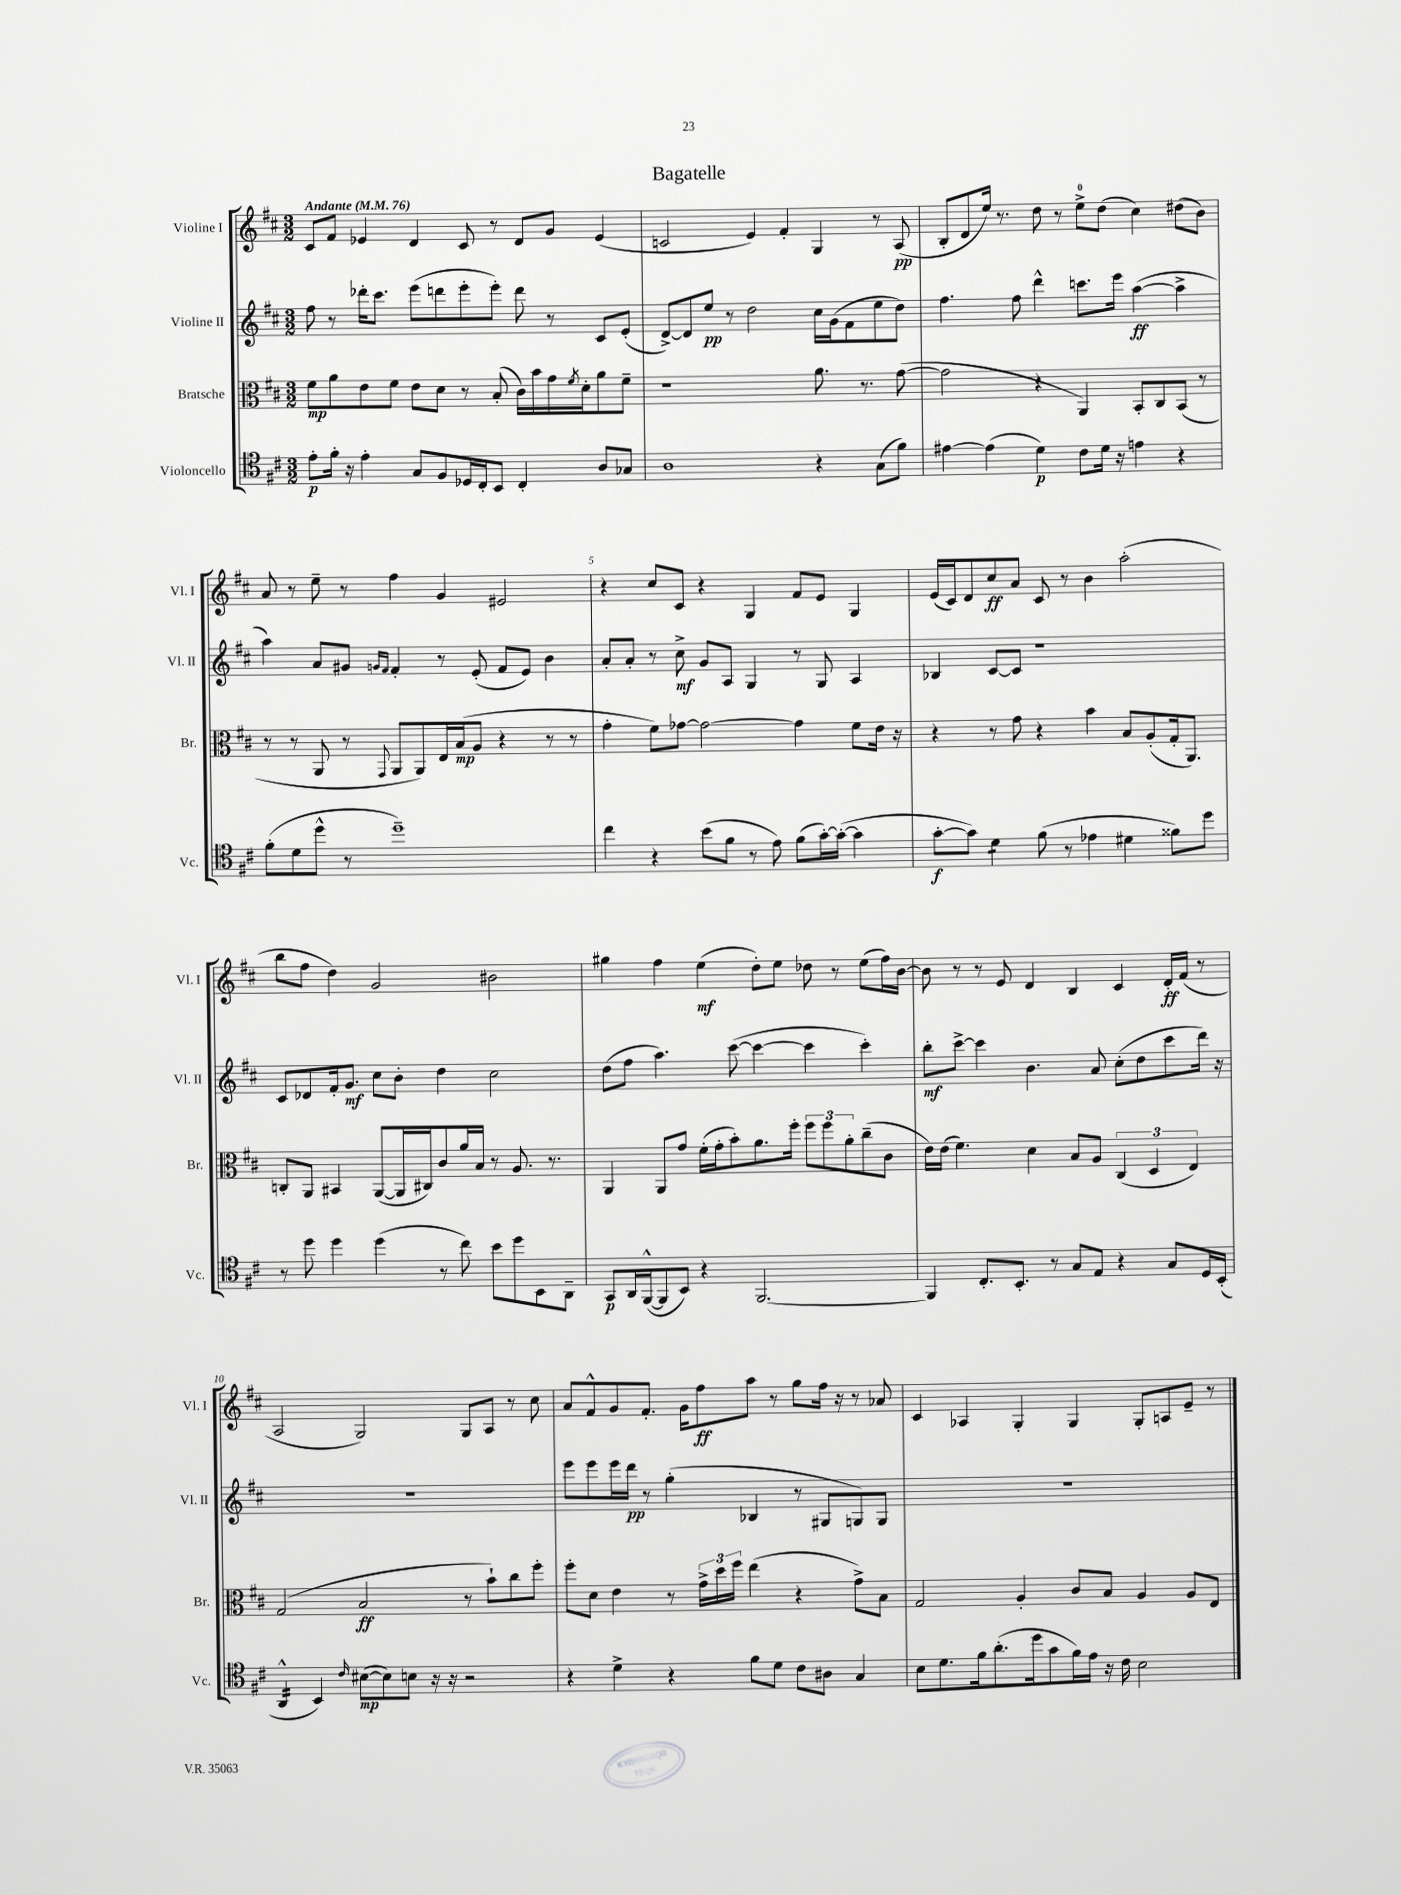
\header { title = "Bagatelle" }
<<
\new StaffGroup <<
\new Staff = "s0" \with { instrumentName = "Violine I" shortInstrumentName = "Vl. I" } {
    \clef treble \key d \major \numericTimeSignature \time 3/2 \tempo "Andante" 4 = 76
    cis'8 fis'8 ees'4 d'4 cis'8 r8 d'8 g'8 ees'4( |
    c'2 e'4) fis'4-. g4 r8 a8\pp( |
    b8-. d'8 e''16) r8. d''8 r8 e''8-0-> d''8( cis''4) dis''8( b'8) |
    a'8 r8 e''8-- r8 fis''4 g'4 eis'2 |
    r4 cis''8 cis'8 r4 g4 fis'8 e'8 g4 |
    e'16( cis'16) d'8 cis''8\ff a'8 cis'8 r8 b'4 a''2-.( |
    b''8 fis''8 d''4) g'2 bis'2 |
    gis''4 fis''4 e''4\mf( d''8-.) e''8 des''8 r8 e''8( fis''16) b'16~ |
    b'8 r8 r8 e'8 d'4 b4 cis'4 d'16-.\ff fis'16( r8 |
    a2 g2) g8 a8 r8 cis''8 |
    a'8 fis'8-^ g'8 fis'8.-. g'16 fis''8\ff a''8 r8 g''8 fis''16 r16 r8 aes'8 |
    cis'4 aes4 g4-. g4 g8-. a8 e'8-- r8 \bar "|." |
}
\new Staff = "s1" \with { instrumentName = "Violine II" shortInstrumentName = "Vl. II" } {
    \clef treble \key d \major \numericTimeSignature \time 3/2
    fis''8 r8 des'''16-. cis'''8. e'''8( d'''8 e'''8-. e'''8-.) d'''8 r8 cis'8 e'8-.( |
    d'8~->) d'8 e''8\pp r8 d''2 cis''16 g'16( fis'8 e''8 d''8) |
    fis''4. fis''8 d'''4-^ c'''8. e'''16 a''4~\ff( a''4-> |
    a''4) a'8 gis'8 \grace { g'16 fis'16 } fis'4-. r8 e'8-.( fis'8 e'8) b'4 |
    a'8-. a'8-. r8 cis''8->\mf g'8 a8 g4 r8 g8 a4 |
    bes4 cis'8~ cis'8 r1 |
    cis'8 des'8 fis'16-. g'8.\mf cis''8 b'8-. d''4 cis''2 |
    d''8( fis''8 a''4.) cis'''8~( cis'''4~ cis'''4 cis'''4-.) |
    b''8-.\mf cis'''8~-> cis'''4 b'4. a'8 cis''8-.( d''8 cis'''8 d'''16) r16 |
    R1. |
    e'''8 e'''8 e'''16 d'''16\pp r8 g''4-.( bes4 r8 gis8 g8) g8 |
    R1. \bar "|." |
}
\new Staff = "s2" \with { instrumentName = "Bratsche" shortInstrumentName = "Br." } {
    \clef alto \key d \major \numericTimeSignature \time 3/2
    fis'8\mp a'8 e'8 fis'8 e'8 d'8 r8 b8-.( cis'16) b'16 g'16 \acciaccatura { fis'8 } d'16-. a'8 fis'8-- |
    r1 a'8. r8. g'8~( |
    g'2 r4 a,4) b,8-. cis8 b,8( r8 |
    r8 r8 a,8 r8 \appoggiatura { g,8 } a,8 a,8) e16 b16\mp( a8 r4 r8 r8 |
    g'4-. fis'8) ges'8~ ges'2~ ges'4 fis'8 e'16 r16 |
    r4 r8 g'8 r4 b'4 b8 a8-.( g16-. a,8.) |
    c8-. a,8 bis,4 a,8~( a,16 cis16) cis'8 a'16 b16 r8 a8. r8. |
    a,4 a,8 g'8 fis'16-.( g'16-. b'8-.) a'8. fis''16-. \tuplet 3/2 { fis''8 fis''8 a'8-. } cis''8--( cis'8 |
    e'16) e'16( fis'4.) d'4 b8 a8 \tuplet 3/2 { cis4( d4 e4) } |
    g2( b2\ff r8 b'8-!) cis''8 fis''8-. |
    fis''8-. d'8 e'4 r8 \tuplet 3/2 { g'16-> d''16 fis''16 } e''4( r4 g'8->) b8 |
    g2 a4-. cis'8 b8 a4 a8 e8 \bar "|." |
}
\new Staff = "s3" \with { instrumentName = "Violoncello" shortInstrumentName = "Vc." } {
    \clef tenor \key d \major \numericTimeSignature \time 3/2
    e'8-.\p fis'16-. r16 e'4-. g8 fis8 des16 cis16-. b,8 cis4-. a8 ges8 |
    a1 r4 g8( fis'8) |
    eis'4~ eis'4( d'4\p) cis'8 d'16 r16 e'4 r4 |
    fis'8-.( d'8 d''8-^ r8 d''1--) |
    cis''4 r4 b'8( fis'8 r8 e'8) fis'8( g'16~-.) g'16~-.( g'4 |
    g'8~-.\f g'8) d'4:8 fis'8( r8 ees'4 dis'4 fisis'8) d''8 |
    r8 d''8 d''4 d''4( r8 cis''8) b'8 d''8 b,8 a,8-- |
    g,8\p a,16 fis,16~-^( fis,8 b,8) r4 fis,2.~ |
    fis,4 cis8.-. b,8.-. r8 g8 e8 r4 g8 d16 b,16-.( |
    a,4:16-^ b,4) \grace { cis'16 } bis8~\mp( bis8) b8 r16 r16 r2 |
    r4 d'4-> r4 fis'8 d'8 cis'8 ais8 g4 |
    b8 d'8. fis'16 a'8.-.( d''16 g'8 fis'16) e'16 r16 cis'16 b2 \bar "|." |
}
>>
>>
\layout { \context { \Score \override BarNumber.break-visibility = ##(#f #t #t) barNumberVisibility = #(every-nth-bar-number-visible 5) } }
